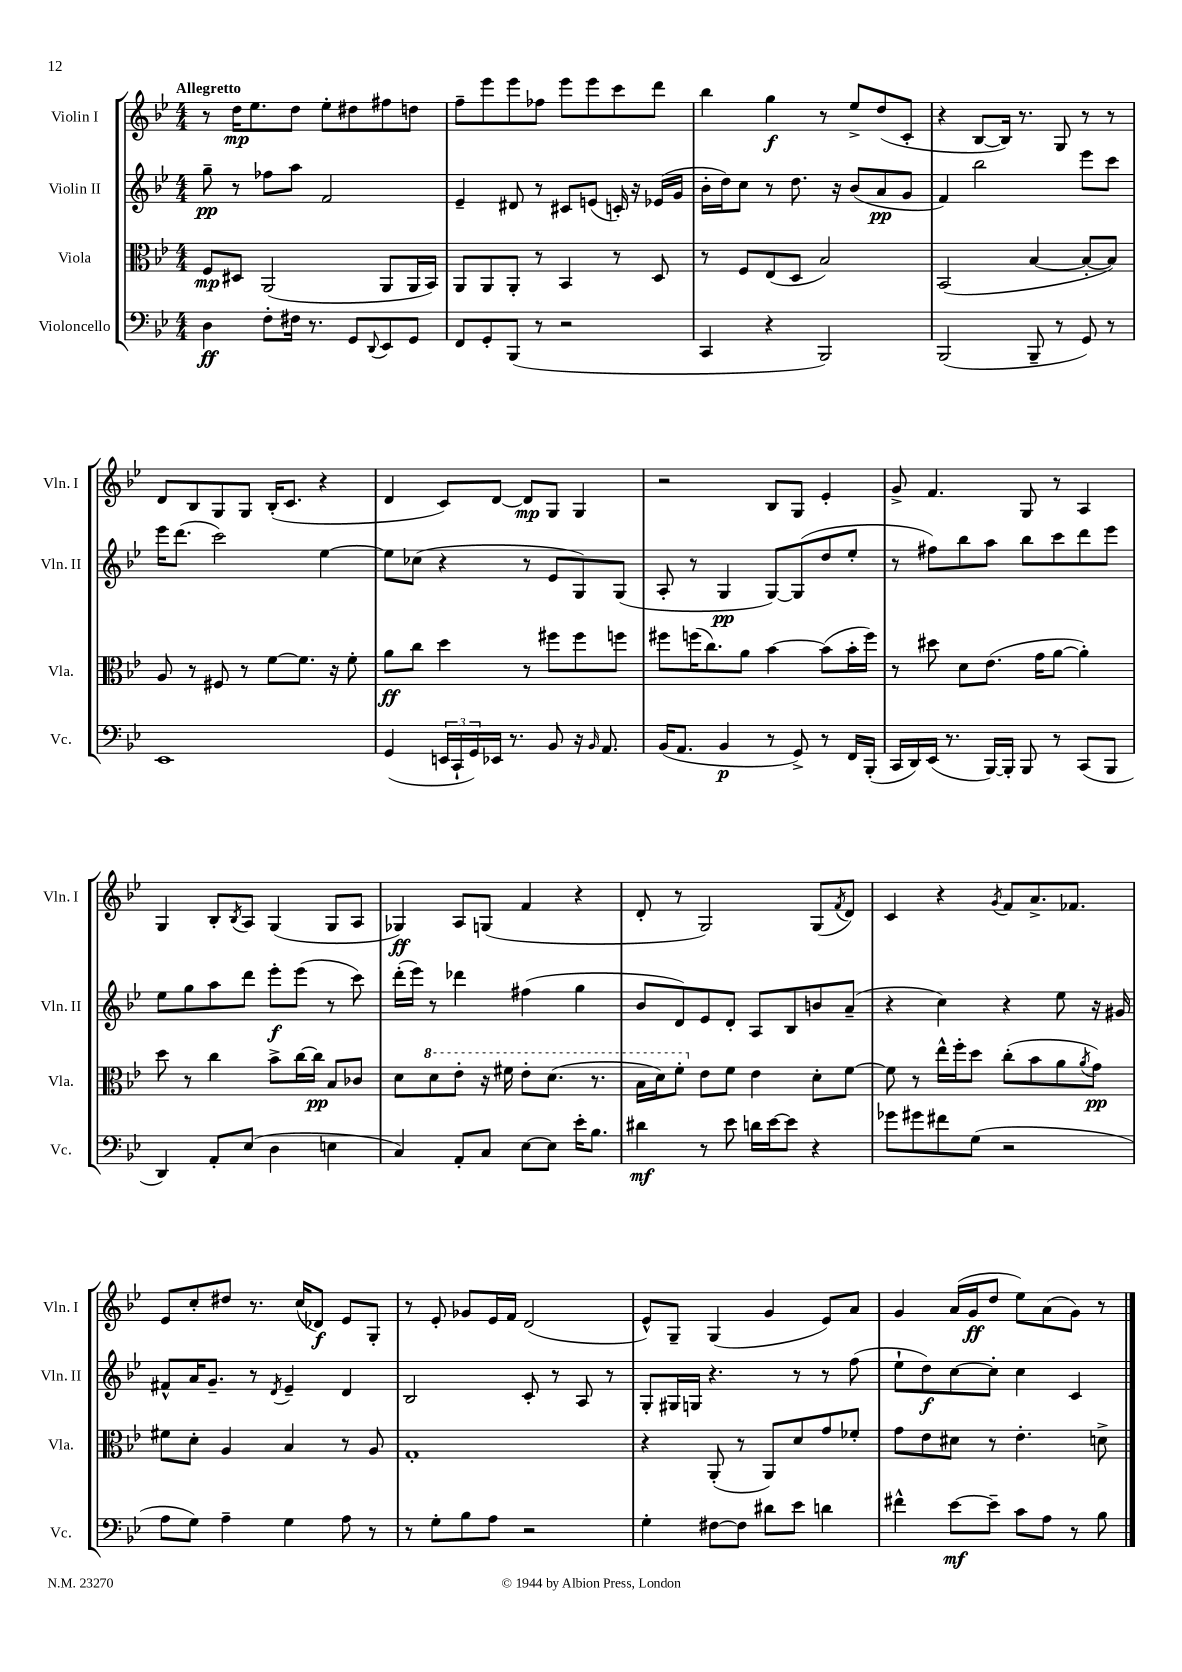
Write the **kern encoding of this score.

**kern	**kern	**kern	**kern
*staff4	*staff3	*staff2	*staff1
*clefF4	*clefC3	*clefG2	*clefG2
*k[b-e-]	*k[b-e-]	*k[b-e-]	*k[b-e-]
*M4/4	*M4/4	*M4/4	*M4/4
4D	8F	8gg~	8r
.	8D#	8r	16dd
.	.	.	8.ee-
8F'	(2AA	8ff-	.
16F#	.	8aa	8dd
8.r	.	.	.
.	.	2f	8ee-'
8GG	.	.	8dd#
8qqDD	.	.	.
8EE-	8AA	.	8ff#
8GG	16AA	.	8dd
.	16BB-)	.	.
=	=	=	=
8FF	8AA	4e-~	8ff~
8GG'	8AA	.	8eee-
(8BBB-	8AA'	8d#	8eee-
8r	8r	8r	8ff-
2r	4BB-	8c#	8eee-
.	.	(8e	8eee-
.	8r	16c')	8ccc
.	.	16r	.
.	8D	(16e-	8ddd
.	.	16g	.
=	=	=	=
4CC	8r	16b-'	4bb-
.	.	16dd)	.
.	8F	8cc	.
4r	(8E-	8r	4gg
.	8D	8.dd	.
2BBB-)	2B-)	.	8r
.	.	16r	.
.	.	(8b-	8ee-^
.	.	8a	(8dd
.	.	8g	8c'
=	=	=	=
(2BBB-	(2BB-	4f)	4r
.	.	2bb-	[8B-
.	.	.	16B-])
.	.	.	8.r
8BBB-~	[4B-	.	.
8r	.	.	8G
8GG)	8B-'_	8eee-	8r
8r	8B-])	8ccc	8r
=	=	=	=
1EE-	8A	16eee-	8d
.	.	(8.ddd	.
.	8r	.	8B-
.	8F#	2ccc)	8G
.	8r	.	8G
.	[8f	.	(16B-'
.	.	.	8.c
.	8.f]	.	.
.	.	[4ee-	4r
.	16r	.	.
.	8f'	.	.
=	=	=	=
(4GG	8a	8ee-]	4d
.	8cc	(8cc-	.
24EE	4dd	4r	8c)
24CC`	.	.	.
24GG)	.	.	.
16EE-	.	.	[8d
8.r	.	.	.
.	8r	8r	8d]
8BB-	8ff#	8e-	8G
16r	8ff#	8G)	4G
16qqBB-	.	.	.
8.AA	.	.	.
.	8ff	(8G	.
=	=	=	=
(16BB-	8ff#	8A'	2r
8.AA	.	.	.
.	(16ff	8r	.
.	8.cc)	.	.
4BB-	.	4G	.
.	8a	.	.
8r	[4b-	[8G)	8B-
8GG^)	.	(8G]	8G
8r	(8b-]	8dd	4e-'
16FF	16b-'	8ee-'	.
(16BBB-'	16ff)	.	.
=	=	=	=
16CC	8r	8r	8g^
16DD)	.	.	.
(16EE-	8dd#	8ff#)	4.f
8.r	.	.	.
.	8d	8bb-	.
[16BBB-)	(8.e-	8aa	.
16BBB-']	.	.	.
8BBB-	.	8bb-	8G
.	16g	.	.
8r	[8a	8ccc	8r
(8CC	4a'])	8ddd	4A
8BBB-	.	8eee-	.
=	=	=	=
4DD)	8dd	8ee-	4G
.	8r	8gg	.
8AA'	4cc	8aa	8B-'
.	.	.	8qB-
(8E-	.	8ddd	8A
4D	8b-^	8eee-'	(4G
.	[16cc	(8eee-	.
.	16cc]	.	.
4E	8B-	8r	8G
.	8c-	8ccc)	8A
=	=	=	=
4C)	8d	(16ddd'	4G-)
.	.	16eee-)	.
.	8dd	8r	.
8AA'	8ee-'	4ddd-	8A
8C	16r	.	(8G
.	16ff#	.	.
[8E-	8ee-'	(4ff#	4f
8E-]	(8.dd	.	.
16e-'	.	4gg	4r
8.B-	8.r	.	.
=	=	=	=
4d#	16b-	8b-	8d'
.	16dd)	.	.
.	8ff'	8d)	8r
8r	8e-	8e-	2G)
8e-	8f	8d'	.
16d	4e-	8A	.
[16e-	.	.	.
8e-]	.	8B-	.
4r	8d'	8b	(8G
.	.	.	8qf
.	[8f	(8a~	8d)
=	=	=	=
8g-	8f]	4r	4c
8g#	8r	.	.
8f#	16ee-^^	4cc)	4r
.	16ff'	.	.
(8G	8dd	.	.
.	.	.	8qg
2r	(8cc'	4r	8f
.	8b-	.	8.a^
.	8a	8ee-	.
.	.	.	8.f-
.	8qa	.	.
.	8g)	16r	.
.	.	16g#	.
=	=	=	=
8A	8f#	8f#^^	8e-
8G)	8d'	16a	8cc'
.	.	8.g~	.
4A~	4A	.	8dd#
.	.	8r	8.r
.	.	8qd	.
4G	4B-	4e-~	.
.	.	.	(16cc
.	.	.	8d-)
8A	8r	4d	8e-
8r	8A	.	8G'
=	=	=	=
8r	1G'	2B-	8r
8G'	.	.	8e-'
8B-	.	.	8g-
8A	.	.	16e-
.	.	.	16f
2r	.	8c'	(2d
.	.	8r	.
.	.	8A	.
.	.	8r	.
=	=	=	=
4G'	4r	8G'	8e-^^)
.	.	16G#	8G~
.	.	16G	.
[8F#	(8AA'	4.r	(4G
8F#]	8r	.	.
8d#	8AA)	.	4g
8e-	8d	8r	.
4d	8g	8r	8e-)
.	8f-'	(8ff	8a
=	=	=	=
4f#^^	8g	8ee-`	4g
.	8e-	8dd)	.
[8e-	8d#	[8cc	(16a
.	.	.	16g
8e-~]	8r	8cc']	8dd
8c	4.e-'	4cc	8ee-)
8A	.	.	(8a
8r	.	4c	8g)
8B-	8d^	.	8r
==	==	==	==
*-	*-	*-	*-
